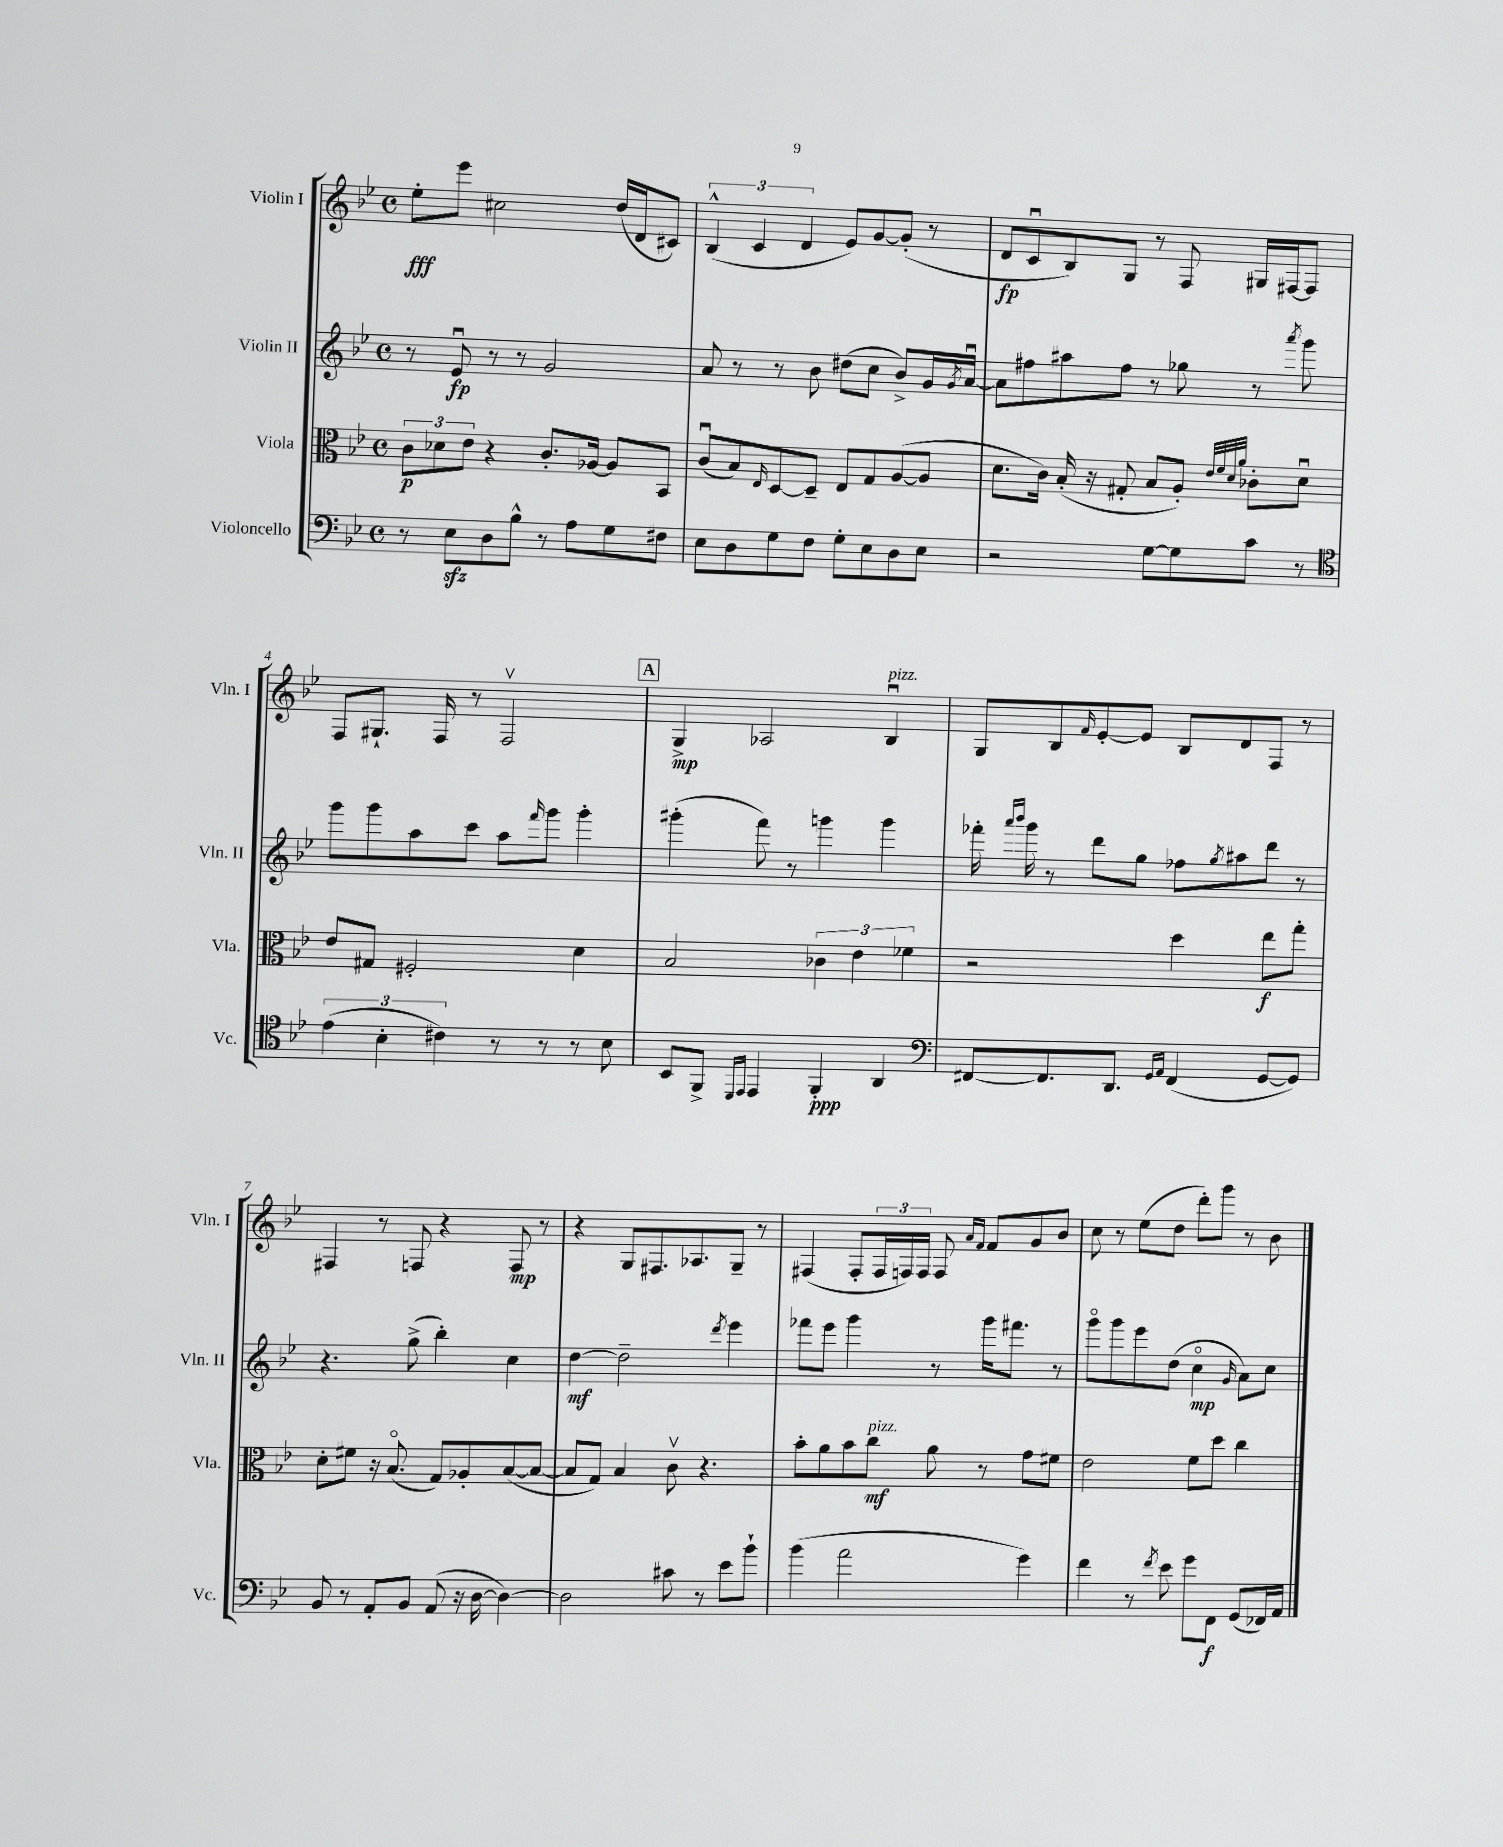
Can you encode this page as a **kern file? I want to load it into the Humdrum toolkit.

**kern	**kern	**kern	**kern
*staff4	*staff3	*staff2	*staff1
*clefF4	*clefC3	*clefG2	*clefG2
*k[b-e-]	*k[b-e-]	*k[b-e-]	*k[b-e-]
*M4/4	*M4/4	*M4/4	*M4/4
*met(c)	*met(c)	*met(c)	*met(c)
8r	12c	8r	8ee-'
.	12d-	.	.
8E-	.	8e-u	8eee-
.	12e-	.	.
8D	4r	8r	2cc#
8B-^^	.	8r	.
8r	8.c'	2g	.
8A	.	.	.
.	[16A-	.	.
8G	8A-]	.	(16dd
.	.	.	16d
8F#	8BB-	.	8c#)
=	=	=	=
8E-	(8cu	8a	(6B-^^
8D	8B-)	8r	.
.	.	.	6c
.	16qqE-	.	.
8G	[8D	8r	.
.	.	.	6d
8F	8D~]	8b-	.
8G'	8E-	(8dd#	8e-)
8E-	8G	8cc	[8g
8D	([8A	8b-^)	(8g']
8E-	8A]	16g	8r
.	.	8qg	.
.	.	[16au	.
=	=	=	=
2r	8.d	8a]	8d
.	.	8ff#	8cu
.	16c)	.	.
.	(16B-'	8aa#	8B-)
.	16r	.	.
.	8G#'	8ff#	8G
[8G	8B-	8r	8r
8G]	8A')	8gg-	8F
.	32qqe-	.	.
.	32qqf	.	.
.	32qqd	.	.
.	32qqa	.	.
8c	8c-'	8r	16G#
.	.	.	[16F#
.	.	8qaaa	.
8r	8du	8ggg	8F#]
=	=	=	=
*clefC4	*	*	*
(6e-	8e-	8ggg	8F
.	8G#	8ggg	8.G#`
6B-'	.	.	.
.	2F#'	8aa	.
.	.	.	16F
6c#)	.	.	.
.	.	8ccc	8r
8r	.	8aa	2Fv
.	.	16qqfff	.
8r	.	8ggg	.
8r	4d	4ggg'	.
8B-	.	.	.
=	=	=	=
8BB-	2B-	(4ggg#'	4G^
8FF^	.	.	.
16qqDD	.	.	.
16qqEE-	.	.	.
4EE-	.	8fff)	2A-
.	.	8r	.
4FF'	6c-	4ggg	.
.	6e-	.	.
4AA	.	4ggg	4B-u
.	6f-	.	.
=	=	=	=
*clefF4	*	*	*
[8FF#	2r	16fff-'	8G
.	.	16qqaaa	.
.	.	16qqbbb-	.
.	.	16ggg	.
8.FF#]	.	8r	8B-
.	.	.	16qqf
.	.	8ddd	[8e-'
8.DD	.	.	.
.	.	8gg	8e-]
16qqGG	.	.	.
16qqAA	.	.	.
(4FF#	4dd	8ff-	8B-
.	.	8qgg	.
.	.	8aa#	8d
[8GG	8ee-	8ddd	8F
8GG])	8gg'	8r	8r
=	=	=	=
8BB-	8d'	4.r	4F#
8r	8f#	.	.
8AA'	16r	.	8r
.	(8.B-o	.	.
8BB-	.	(8gg^	8F
(8AA	8G)	4bb-')	4r
16r	8A-'	.	.
[16D	.	.	.
4D_)	([8B-	4cc	8F
.	8B-_	.	8r
=	=	=	=
2D]	8B-]	[4dd	4r
.	8G)	.	.
.	4B-	2dd~]	8G
.	.	.	8.F#
8c#	8cv	.	.
.	.	.	8.A-
8r	4.r	.	.
.	.	8qddd	.
8e-	.	4eee-	8G~
8b-`	.	.	8r
=	=	=	=
(4b-	8b-'	8fff-	(4F#
.	8a	8eee-	.
2a	8b-	4ggg	8F#'
.	8cc	.	24F#
.	.	.	24F)
.	.	.	24F
.	8a	8r	8F
.	.	.	16qqa
.	.	.	16qqf
.	8r	16ggg	8f
.	.	8.fff#	.
4g)	8g	.	8g
.	8f#	8r	8b-
=	=	=	=
4f	2e-	8gggo	8cc
.	.	8ggg	8r
8r	.	8eee-	(8ee-
8qf	.	.	.
8e-	.	(8dd	8dd
8g	8f	4cco	8ddd')
8FF	8dd	.	8ggg
.	.	16qqg	.
(8GG	4cc	8a)	8r
16FF-)	.	8cc	8b-
16AA	.	.	.
==	==	==	==
*-	*-	*-	*-
